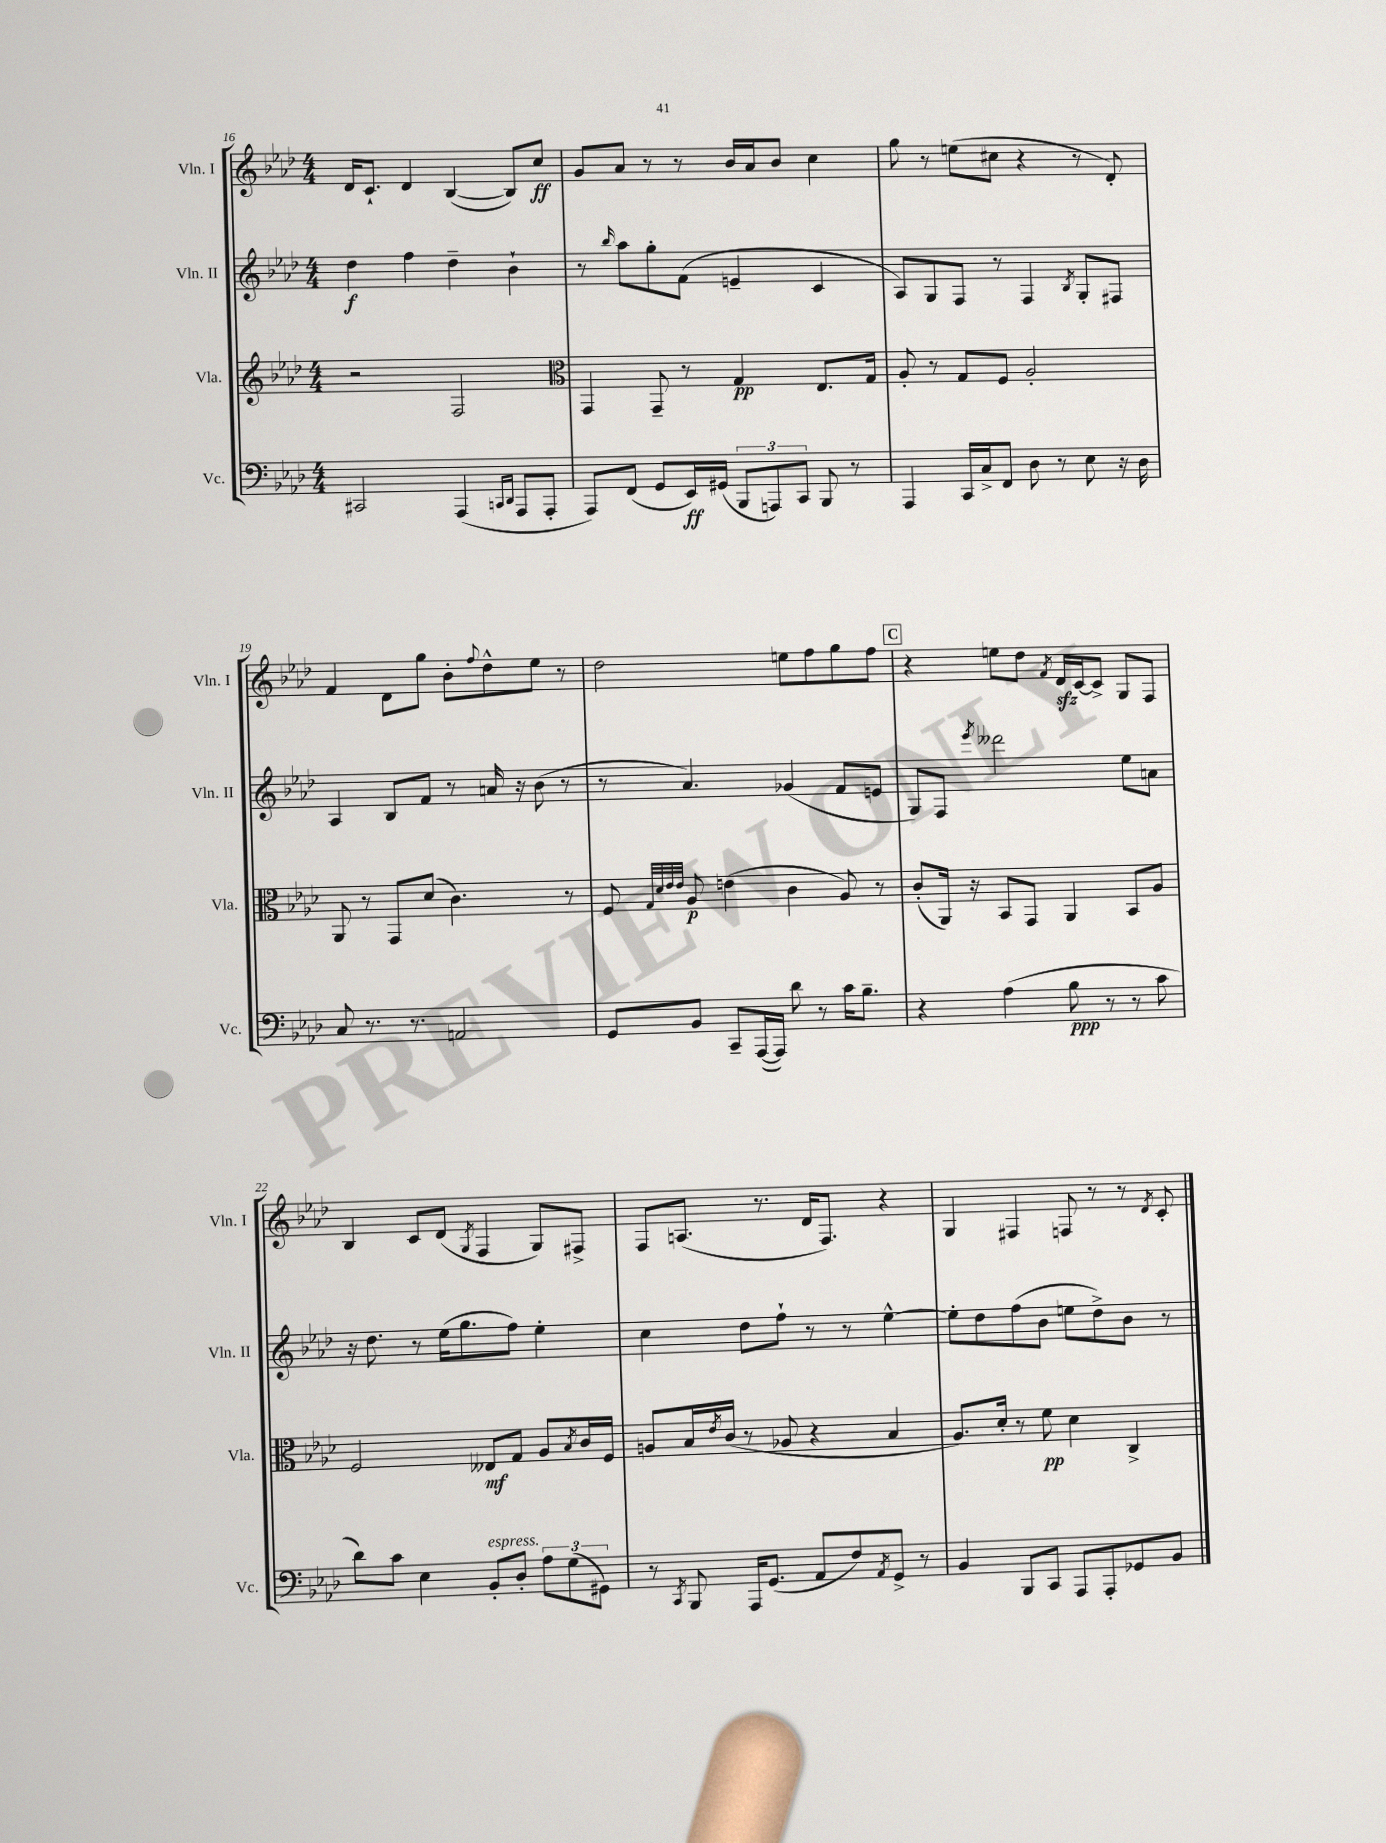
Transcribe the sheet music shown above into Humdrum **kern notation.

**kern	**dynam	**kern	**dynam	**kern	**dynam	**kern	**dynam
*part4	*part4	*part3	*part3	*part2	*part2	*part1	*part1
*staff4	*staff4	*staff3	*staff3	*staff2	*staff2	*staff1	*staff1
*I"Vc.	*	*I"Vla.	*	*I"Vln. II	*	*I"Vln. I	*
*I'Vc.	*	*I'Vla.	*	*I'Vln. II	*	*I'Vln. I	*
*clefF4	*	*clefG2	*	*clefG2	*	*clefG2	*
*k[b-e-a-d-]	*	*k[b-e-a-d-]	*	*k[b-e-a-d-]	*	*k[b-e-a-d-]	*
*M4/4	*	*M4/4	*	*M4/4	*	*M4/4	*
=16	=16	=16	=16	=16	=16	=16	=16
2CC#X/	.	2r	.	4dd-\	f	16d-/KL	.
.	.	.	.	.	.	8.c`/J	.
.	.	.	.	4ff\	.	4d-/	.
(4AAA-/	.	2F/	.	4dd-~\	.	([4B-/	.
16qqCCn/LL	.	.	.	.	.	.	.
16qqDD-/JJ	.	.	.	.	.	.	.
8AAA-/L	.	.	.	4b-`\	.	8B-/L])	.
8AAA-'/J	.	.	.	.	.	8cc/J	ff
=17	=17	=17	=17	=17	=17	=17	=17
*	*	*clefC3	*	*	*	*	*
8AAA-/L)	.	4GG/	.	8r	.	8g/L	.
.	.	.	.	16qqbb-/	.	.	.
(8FF/J	.	.	.	8aa-\L	.	8a-/J	.
8GG/L	.	8GG~/	.	8gg'\	.	8r	.
16EE-/L)	ff	8r	.	(8f\J	.	8r	.
(16GG#X/JJ	.	.	.	.	.	.	.
12BBB-/L	.	4G/	pp	4en~/	.	16b-/LL	.
.	.	.	.	.	.	16a-/J	.
12AAAn/)	.	.	.	.	.	.	.
.	.	.	.	.	.	8b-/J	.
12CC/J	.	.	.	.	.	.	.
8BBB-/	.	8.E-/L	.	4c/	.	4cc\	.
8r	.	.	.	.	.	.	.
.	.	16G/Jk	.	.	.	.	.
=18	=18	=18	=18	=18	=18	=18	=18
4AAA-/	.	8A-'/	.	8A-/L)	.	8gg\	.
.	.	8r	.	8G/	.	8r	.
16CC/LL	.	8G/L	.	8F/J	.	(8een\L	.
16C^/J	.	.	.	.	.	.	.
8FF/J	.	8F/J	.	8r	.	8cc#X\J	.
8D-\	.	2A-'/	.	4F/	.	4r	.
8r	.	.	.	.	.	.	.
.	.	.	.	8qB-/	.	.	.
8E-\	.	.	.	8G'/L	.	8r	.
16r	.	.	.	8F#X/J	.	8d-'/)	.
16D-\	.	.	.	.	.	.	.
!!LO:LB:g=z
=19	=19	=19	=19	=19	=19	=19	=19
8C/	.	8AA-/	.	4A-/	.	4f/	.
8.r	.	8r	.	.	.	.	.
.	.	8GG/L	.	8B-/L	.	8d-\L	.
8.r	.	.	.	.	.	.	.
.	.	(8d-/J	.	8f/J	.	8gg\J	.
2AAn/	.	4.c\)	.	8r	.	8b-'\L	.
.	.	.	.	.	.	8qqff/	.
.	.	.	.	16an/	.	8dd-^^\	.
.	.	.	.	16r	.	.	.
.	.	.	.	(8b-\	.	8ee-\J	.
.	.	8r	.	8r	.	8r	.
=20	=20	=20	=20	=20	=20	=20	=20
8GG/L	.	8F/	.	8r	.	2dd-\	.
.	.	32qqG/LLL	.	.	.	.	.
.	.	32qqd-/	.	.	.	.	.
.	.	32qqe-/	.	.	.	.	.
.	.	32qqe-/JJJ	.	.	.	.	.
8BB-/J	.	8A-/	p	4.a-/)	.	.	.
8CC~/L	.	(4en\	.	.	.	.	.
([16AAA-/L	.	.	.	.	.	.	.
16AAA-/JJ])	.	.	.	.	.	.	.
8d-\	.	4c\	.	(4g-X/	.	8een\L	.
8r	.	.	.	.	.	8ff\	.
16c\KL	.	8A-/)	.	8f/L	.	8gg\	.
8.B-~\J	.	.	.	.	.	.	.
.	.	8r	.	8en/J	.	8ff\J	.
!!LO:REH:place=s1:t=C
=21	=21	=21	=21	=21	=21	=21	=21
4r	.	(8c'/L	.	8G/L)	.	4r	.
.	.	16AA-/Jk)	.	8F/J	.	.	.
.	.	16r	.	.	.	.	.
.	.	.	.	8qeee-/	.	.	.
(4A-\	.	8BB-/L	.	2ddd--X\	.	8een\L	.
.	.	8GG/J	.	.	.	8dd-\J	.
.	.	.	.	.	.	8qf/	.
8B-\	ppp	4AA-/	.	.	.	16d-zz/LL	.
.	.	.	.	.	.	[16c/J	.
8r	.	.	.	.	.	8c^/J]	.
8r	.	8BB-/L	.	8ee-\L	.	8G/L	.
8c\	.	8A-/J	.	8an\J	.	8F/J	.
!!LO:LB:g=z
=22	=22	=22	=22	=22	=22	=22	=22
8d-\L)	.	2F/	.	16r	.	4B-/	.
.	.	.	.	8.dd-\	.	.	.
8c\J	.	.	.	.	.	.	.
4E-\	.	.	.	8r	.	8c/L	.
.	.	.	.	(16ee-\KL	.	(8d-/J	.
.	.	.	.	8.gg\	.	.	.
.	.	.	.	.	.	8qG/	.
!LO:TX:a:i:t=espress.	!	!	!	!	!	!	!
8BB-'/L	.	8E--X/L	mf	.	.	4F/	.
8D-'/J	.	8G/J	.	8ff\J)	.	.	.
12A-\L	.	8A-/L	.	4ee-'\	.	8G/L)	.
(12G\	.	.	.	.	.	.	.
.	.	8qB-/	.	.	.	.	.
.	.	16c/L	.	.	.	8F#X^/J	.
12GG#X\J)	.	.	.	.	.	.	.
.	.	16F/JJ	.	.	.	.	.
=23	=23	=23	=23	=23	=23	=23	=23
8r	.	8An/L	.	4cc\	.	8F/L	.
8qCC/	.	.	.	.	.	.	.
8BBB-/	.	16B-/L	.	.	.	(8.An/J	.
.	.	8qe-/	.	.	.	.	.
.	.	(16c/JJ	.	.	.	.	.
16AAA-/KL	.	8r	.	8dd-\L	.	.	.
(8.GG/J	.	.	.	.	.	8.r	.
.	.	8A-X/	.	8ff`\J	.	.	.
8AA-/L	.	4r	.	8r	.	16d-/KL	.
.	.	.	.	.	.	8.F/J)	.
8F/)	.	.	.	8r	.	.	.
8qAA-/	.	.	.	.	.	.	.
8GG^/J	.	4B-/	.	[4ee-^^\	.	4r	.
8r	.	.	.	.	.	.	.
=24	=24	=24	=24	=24	=24	=24	=24
4BB-/	.	8.A-/L)	.	8ee-'\L]	.	4G/	.
.	.	.	.	8dd-\	.	.	.
.	.	16d-'/Jk	.	.	.	.	.
8BBB-/L	.	8r	.	(8ff\	.	4F#X/	.
8CC/J	.	8f\	pp	8b-\J	.	.	.
8AAA-/L	.	4d-\	.	8een\L	.	8Fn/	.
8AAA-'/	.	.	.	8dd-^\)	.	8r	.
8GG-X/	.	4C^/	.	8b-\J	.	8r	.
.	.	.	.	.	.	8qd-/	.
8BB-/J	.	.	.	8r	.	8c'/	.
==	==	==	==	==	==	==	==
*-	*-	*-	*-	*-	*-	*-	*-
